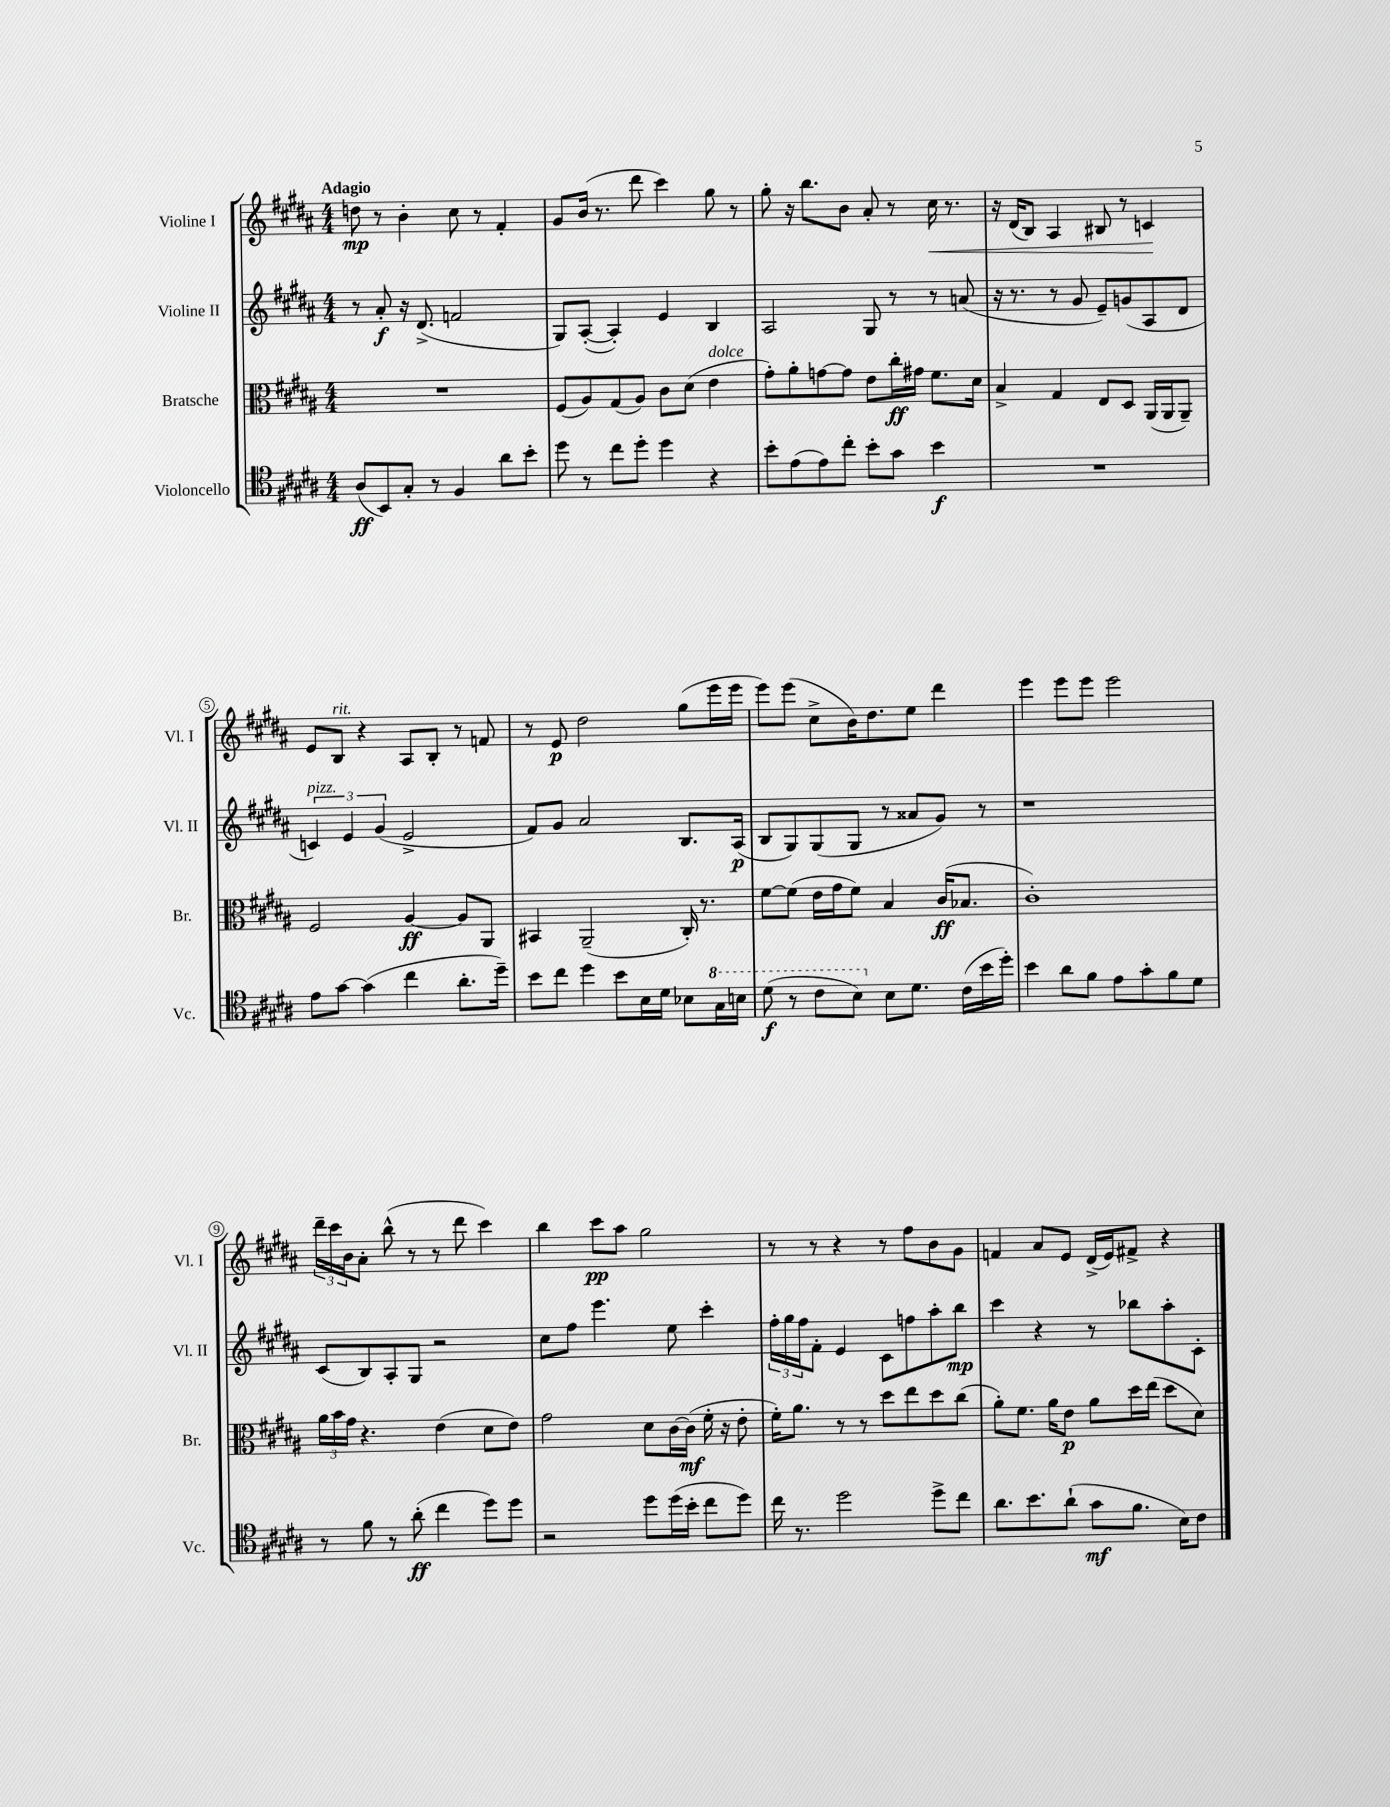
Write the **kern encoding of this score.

**kern	**kern	**kern	**kern
*staff4	*staff3	*staff2	*staff1
*clefC4	*clefC3	*clefG2	*clefG2
*k[f#c#g#d#a#]	*k[f#c#g#d#a#]	*k[f#c#g#d#a#]	*k[f#c#g#d#a#]
*M4/4	*M4/4	*M4/4	*M4/4
(8A#	1r	8r	8dd
8BB)	.	8a#'	8r
8G#'	.	16r	4b'
.	.	(8.d#^	.
8r	.	.	.
4F#	.	2f	8cc#
.	.	.	8r
8a#	.	.	4f#'
8b'	.	.	.
=	=	=	=
8dd#	(8F#	8G#)	8g#
8r	8A#)	([8A#'	(16b
.	.	.	8.r
8cc#	(8G#	4A#'])	.
8dd#'	8A#)	.	8ddd#
4dd#	8c#	4e	4ccc#)
.	(8d#	.	.
4r	4e	4B	8gg#
.	.	.	8r
=	=	=	=
8b'	8g#')	2A#	8gg#'
(8e	8a#'	.	16r
.	.	.	8.bb
8e)	[8g	.	.
8cc#'	8g]	.	8b
8b'	8e	8G#	8a#'
8g#	16cc#'	8r	8r
.	16g#	.	.
4b	8.f#	8r	16cc#
.	.	.	8.r
.	.	(8a	.
.	16d#	.	.
=	=	=	=
1r	4B^	16r	16r
.	.	8.r	(16d#
.	.	.	8B)
.	4G#	8r	4A#
.	.	8g#	.
.	8E	8e~)	8B#
.	8D#	(8g	8r
.	(16AA#	8A#	4c
.	16AA#	.	.
.	8AA#~)	8d#	.
=	=	=	=
8e	2F#	6c)	8e
[8g#	.	.	8B
.	.	6e	.
(4g#]	.	.	4r
.	.	(6g#	.
4cc#	[4A#	2e^	8A#
.	.	.	8B'
8.a#'	8A#]	.	8r
.	8AA#	.	8f
16dd#~)	.	.	.
=	=	=	=
8b	4BB#	8f#)	8r
8cc#	.	8g#	8e
4dd#	(2AA#~	2a#	2dd#
8b	.	.	.
16B	.	.	.
16d#	.	.	.
8B-	16C#')	8.B	(8gg#
.	8.r	.	.
16g#	.	.	16eee
16b	.	(16A#	16eee
=	=	=	=
(8dd#	[8f#	8B	8eee)
8r	(8f#]	8G#)	(8eee
8cc#	16e	(8G#	8cc#^
.	16g#	.	.
8b)	8f#)	8G#	16b)
.	.	.	8.dd#
8B	4B	8r	.
8.d#	.	8a##	8ee
.	(16c#	8g#)	4ddd#
(16c#	8.B-	.	.
16b	.	8r	.
16dd#')	.	.	.
=	=	=	=
4b	1c#')	1r	4eee
8a#	.	.	8eee
8f#	.	.	8eee
8e	.	.	2eee
8g#'	.	.	.
8f#	.	.	.
8d#	.	.	.
=	=	=	=
8r	24a#	(8c#	24ddd#~
.	24b	.	24ccc#
.	24g#	.	24b
8f#	4.r	8B)	8a#'
8r	.	8A#'	(8bb^^
(8a#'	.	8G#	8r
4cc#	(4e	2r	8r
.	.	.	8ddd#
8dd#)	8d#	.	4ccc#)
8dd#	8e)	.	.
=	=	=	=
2r	2g#	8cc#	4bb
.	.	8ff#	.
.	.	4.eee	8ccc#
.	.	.	8aa#
8dd#	8d#	.	2gg#
(16dd#	[16c#	8ee	.
16b'	(16c#]	.	.
8cc#	16f#'	4ccc#'	.
.	16r	.	.
8dd#)	8e'	.	.
=	=	=	=
16cc#	16f#')	24ff#'	8r
.	.	24gg#	.
8.r	8.a#	.	.
.	.	24ff#	.
.	.	8f#'	8r
2dd#	8r	4e	4r
.	8r	.	.
.	8dd#	8c#	8r
.	8ee	8ff	8ff#
8dd#^	8dd#	8aa#'	8b
8cc#	(8cc#	8bb	8g#
=	=	=	=
8.a#	8a#')	4ccc#	4f
.	8.f#	.	.
8.b	.	.	.
.	.	4r	8a#
.	16a#	.	.
(8a#`	8e	.	8e
8g#	8a#	8r	(16d#^
.	.	.	16e)
8.f#	16dd#	8bb-	8f#^
.	(16ee	.	.
.	8dd#	8aa#'	4r
16B)	.	.	.
8c#	8d#)	8c#'	.
==	==	==	==
*-	*-	*-	*-
